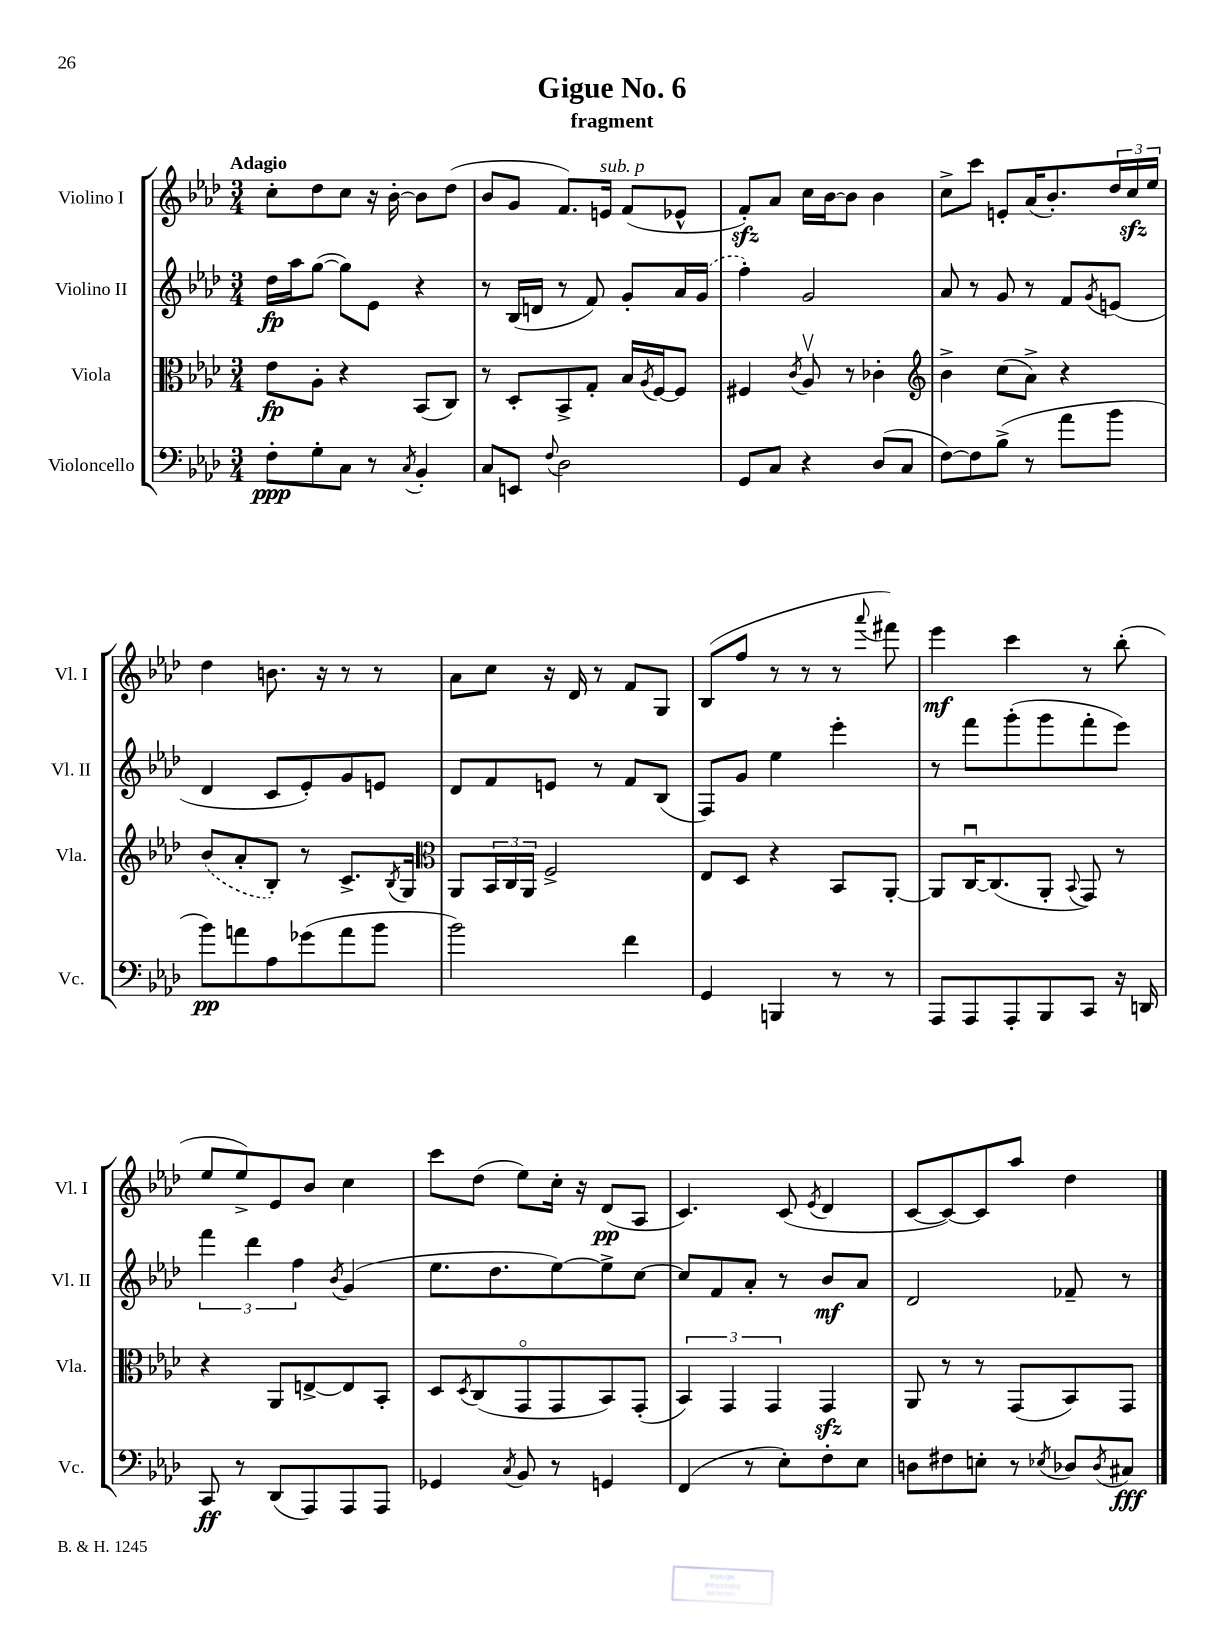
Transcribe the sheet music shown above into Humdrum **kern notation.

**kern	**kern	**kern	**kern
*staff4	*staff3	*staff2	*staff1
*clefF4	*clefC3	*clefG2	*clefG2
*k[b-e-a-d-]	*k[b-e-a-d-]	*k[b-e-a-d-]	*k[b-e-a-d-]
*M3/4	*M3/4	*M3/4	*M3/4
8F'\L	8e-\L	16dd-\LL	8cc'\L
.	.	16aa-\J	.
8G'\	8A-'\J	([8gg\J	8dd-\
8C\J	4r	8gg\]L)	8cc\J
8r	.	8e-\J	16r
.	.	.	[16b-'\
8qC/	.	.	.
4BB-'/	(8BB-/L	4r	8b-\]L
.	8C/J)	.	(8dd-\J
=	=	=	=
8C/L	8r	8r	8b-/L
8EE/J	8D-'/L	(16B-/LL	8g/J
.	.	16d/JJ	.
8qqF/	.	.	.
2D-\	8BB-^/	8r	8.f/L)
.	8G'/J	8f/)	.
.	.	.	16e/Jk
.	16B-/LL	8g'/L	(8f/L
.	8qA-/	.	.
.	[16F/J	.	.
.	8F/]J	16a-/L	8e-^^/J
.	.	(16g/JJ	.
=	=	=	=
8GG/L	4F#/	4ff'\)	8f'/L)
8C/J	.	.	8a-/J
.	8qc/	.	.
4r	8A-v/	2g/	16cc\LL
.	.	.	[16b-\J
.	8r	.	8b-\]J
(8D-/L	4c-'\	.	4b-\
8C/J	.	.	.
=	=	=	=
*	*clefG2	*	*
[8F\L)	4b-^\	8a-/	8cc^\L
8F\]	.	8r	8ccc\J
(8B-^\J	(8cc\L	8g/	8e'/L
8r	8a-^\J)	8r	(16a-/K
.	.	.	8.b-'/)
8a-\L	4r	8f/L	.
.	.	8qg/	.
8b-\J	.	(8e/J	24dd-/L
.	.	.	24cc/
.	.	.	24ee-/JJ
=	=	=	=
8b-\L)	(8b-/L	4d-/	4dd-\
8a\	8a-'/	.	.
8A-\	8B-'/J)	8c/L	8.b\
(8g-\	8r	8e-'/)	.
.	.	.	16r
8a\	8.c^/L	8g/	8r
8b-\J	.	8e/J	8r
.	8qB-/	.	.
.	16G/Jk	.	.
=	=	=	=
*	*clefC3	*	*
2b-\)	8AA-/L	8d-/L	8a-\L
.	24BB-/L	8f/	8cc\J
.	24C/	.	.
.	24AA-/JJ	.	.
.	2F^/	8e/J	16r
.	.	.	16d-/
.	.	8r	8r
4f\	.	8f/L	8f/L
.	.	(8B-/J	8G/J
=	=	=	=
4GG/	8E-/L	8F/L)	(8B-/L
.	8D-/J	8g/J	8ff/J
4BBB/	4r	4ee-\	8r
.	.	.	8r
8r	8BB-/L	4eee-'\	8r
.	.	.	8qqaaa-/
8r	[8AA-'/J	.	8fff#\)
=	=	=	=
8AAA-/L	8AA-/]L	8r	4eee-\
8AAA-/	[16Cu/K	8fff\L	.
.	(8.C/]	.	.
8AAA-'/	.	(8ggg'\	4ccc\
8BBB-/	8AA-'/J	8ggg\	.
.	8qqBB-/	.	.
8CC/J	8GG/)	8fff'\	8r
16r	8r	8eee-\J)	(8bb-'\
16DD/	.	.	.
=	=	=	=
8CC/	4r	6fff\	8ee-/L
8r	.	.	8ee-^/)
.	.	6ddd-\	.
(8DD-/L	8AA-/L	.	8e-/
.	.	6ff\	.
8AAA-/)	[8E^/	.	8b-/J
.	.	8qb-/	.
8AAA-/	8E/]	(4g/	4cc\
8AAA-/J	8BB-'/J	.	.
=	=	=	=
4GG-/	8D-/L	8.ee-\L	8ccc\L
.	8qD-/	.	.
.	(8C/	.	(8dd-\J
.	.	8.dd-\	.
8qC/	.	.	.
8BB-/	8GGo/	.	8ee-\L)
8r	8GG/	[8ee-\)	16cc'\Jk
.	.	.	16r
4GG/	8BB-/)	8ee-^\]	(8d-/L
.	(8GG'/J	[8cc\J	8A-/J
=	=	=	=
(4FF/	6BB-/)	8cc/]L	4.c/)
.	.	8f/	.
.	6GG/	.	.
8r	.	8a-'/J	.
.	6GG/	.	.
8E-'\L)	.	8r	(8c/
.	.	.	8qe-/
8F'\	4GG/	8b-/L	4d-/
8E-\J	.	8a-/J	.
=	=	=	=
8D\L	8AA-/	2d-/	[8c/L
8F#\	8r	.	8c/_)
8E'\J	8r	.	8c/]
8r	(8GG/L	.	8aa-/J
8qE-/	.	.	.
8D-/L	8BB-/)	8f-~/	4dd-\
8qD-/	.	.	.
8C#/J	8GG/J	8r	.
==	==	==	==
*-	*-	*-	*-
